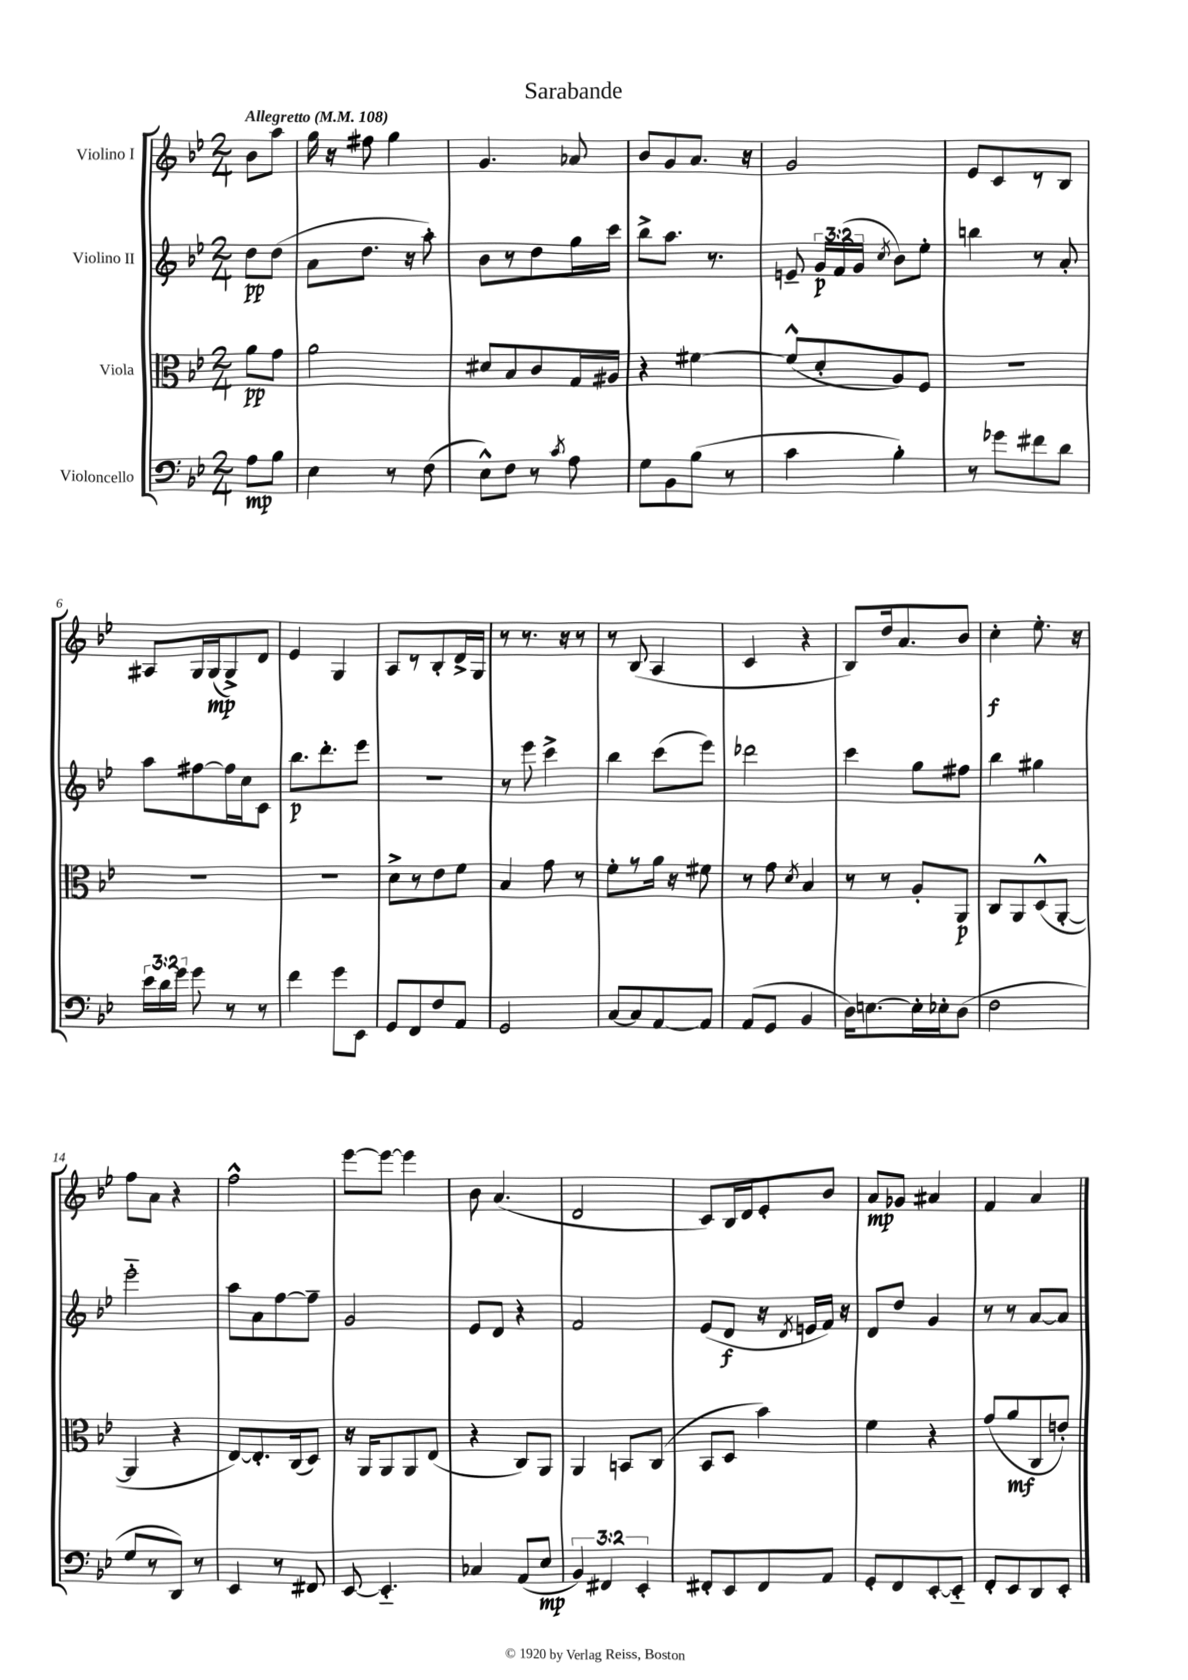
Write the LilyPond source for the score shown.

\header { title = "Sarabande" }
<<
\new StaffGroup <<
\new Staff = "s0" \with { instrumentName = "Violino I" } {
    \clef treble \key bes \major \numericTimeSignature \time 2/4 \partial 4 \tempo "Allegretto" 4 = 108
    \autoBeamOff bes'8[ a''8] |
    g''16 r16 fis''8 g''4 |
    g'4. aes'8 |
    bes'8[ g'8 a'8.] r16 |
    g'2 |
    ees'8[ c'8 r8 bes8] |
    ais8[ g16 g16\mp( g8->) d'8] |
    ees'4 g4 |
    a8[ r8 bes8-. d'16-> g16] |
    r8 r8. r16 r8 |
    r8 bes8( a4 |
    c'4 r4 |
    bes8[) d''16 a'8. bes'8] |
    c''4-.\f ees''8.-. r16 |
    f''8[ a'8] r4 |
    f''2-^ |
    ees'''8[~ ees'''8]~ ees'''4 |
    bes'8 a'4.( |
    d'2 |
    c'8[) bes16 d'16 ees'8-. bes'8] |
    a'8[\mp ges'8] ais'4 |
    f'4 a'4 \bar "|." |
}
\new Staff = "s1" \with { instrumentName = "Violino II" } {
    \clef treble \key bes \major \numericTimeSignature \time 2/4 \override Staff.TupletNumber.text = #tuplet-number::calc-fraction-text \partial 4
    \autoBeamOff d''8[\pp d''8]( |
    a'8[ d''8.] r16 a''8-.) |
    bes'8[ r8 d''8 g''16 c'''16] |
    bes''8[-> a''8.] r8. |
    e'8-- \tuplet 3/2 { g'16[\p f'16( g'16] } \acciaccatura { c''8 } bes'8[) ees''8]-. |
    b''4 r8 a'8-. |
    a''8[ fis''8~ fis''16 c''16 c'8] |
    bes''8.[\p d'''8.-. ees'''8] |
    R2 |
    r8 ees'''8 c'''4-> |
    bes''4 c'''8[( ees'''8]) |
    des'''2 |
    c'''4 g''8[ fis''8] |
    bes''4 gis''4 |
    ees'''2-_ |
    a''8[ a'8 f''8~ f''8]-- |
    g'2 |
    ees'8[ d'8] r4 |
    f'2 |
    ees'8[( d'8]\f r16 \acciaccatura { d'8 } e'16[ f'16]) r16 |
    d'8[ d''8] g'4 |
    r8 r8 a'8[~ a'8] \bar "|." |
}
\new Staff = "s2" \with { instrumentName = "Viola" } {
    \clef alto \key bes \major \numericTimeSignature \time 2/4 \partial 4
    \autoBeamOff a'8[\pp g'8] |
    a'2 |
    dis'8[ bes8 c'8 g16 ais16] |
    r4 fis'4~ |
    fis'8[-^( d'8-. a8) f8] |
    R2 |
    R2 |
    R2 |
    d'8[-> r8 ees'8 f'8] |
    bes4 g'8 r8 |
    f'8[-. r8 a'16] r16 fis'8 |
    r8 g'8 \acciaccatura { d'8 } bes4 |
    r8 r8 a8[-. a,8]\p |
    c8[ a,8 d8-^( a,8]~-. |
    a,4 r4 |
    ees8[~) ees8.-. c16( d8]) |
    r16 a,16[ a,8 a,8 ees8]( |
    r4 c8[) a,8] |
    a,4 b,8[ c8]( |
    bes,8[ d8] bes'4) |
    f'4 r4 |
    g'8[( a'8\mf c8 e'8]-.) \bar "|." |
}
\new Staff = "s3" \with { instrumentName = "Violoncello" } {
    \clef bass \key bes \major \numericTimeSignature \time 2/4 \override Staff.TupletNumber.text = #tuplet-number::calc-fraction-text \partial 4
    \autoBeamOff a8[\mp bes8] |
    ees4 r8 f8( |
    ees8[-^) f8] r8 \acciaccatura { c'8 } a8 |
    g8[ bes,8 bes8]( r8 |
    c'4 bes4-.) |
    r8 ges'8[ fis'8 d'8] |
    \tuplet 3/2 { ees'16[ d'16 g'16] } g'8 r8 r8 |
    f'4 g'8[ ees,8] |
    g,8[ f,8 f8 a,8] |
    g,2 |
    c8[~ c8 a,8~ a,8] |
    a,8[( g,8] bes,4 |
    d16[) e8.~ e16-. ees16-. d8]( |
    f2 |
    g8[ r8 d,8]) r8 |
    ees,4 r8 fis,8 |
    ees,8~ ees,4.-_ |
    ces4 a,8[( ees8]\mp |
    \tuplet 3/2 { bes,4) fis,4 ees,4-. } |
    fis,8[-. ees,8 fis,8 a,8] |
    g,8[-. f,8 ees,8~-. ees,8]-_ |
    f,8[-. ees,8 d,8 ees,8]-. \bar "|." |
}
>>
>>
